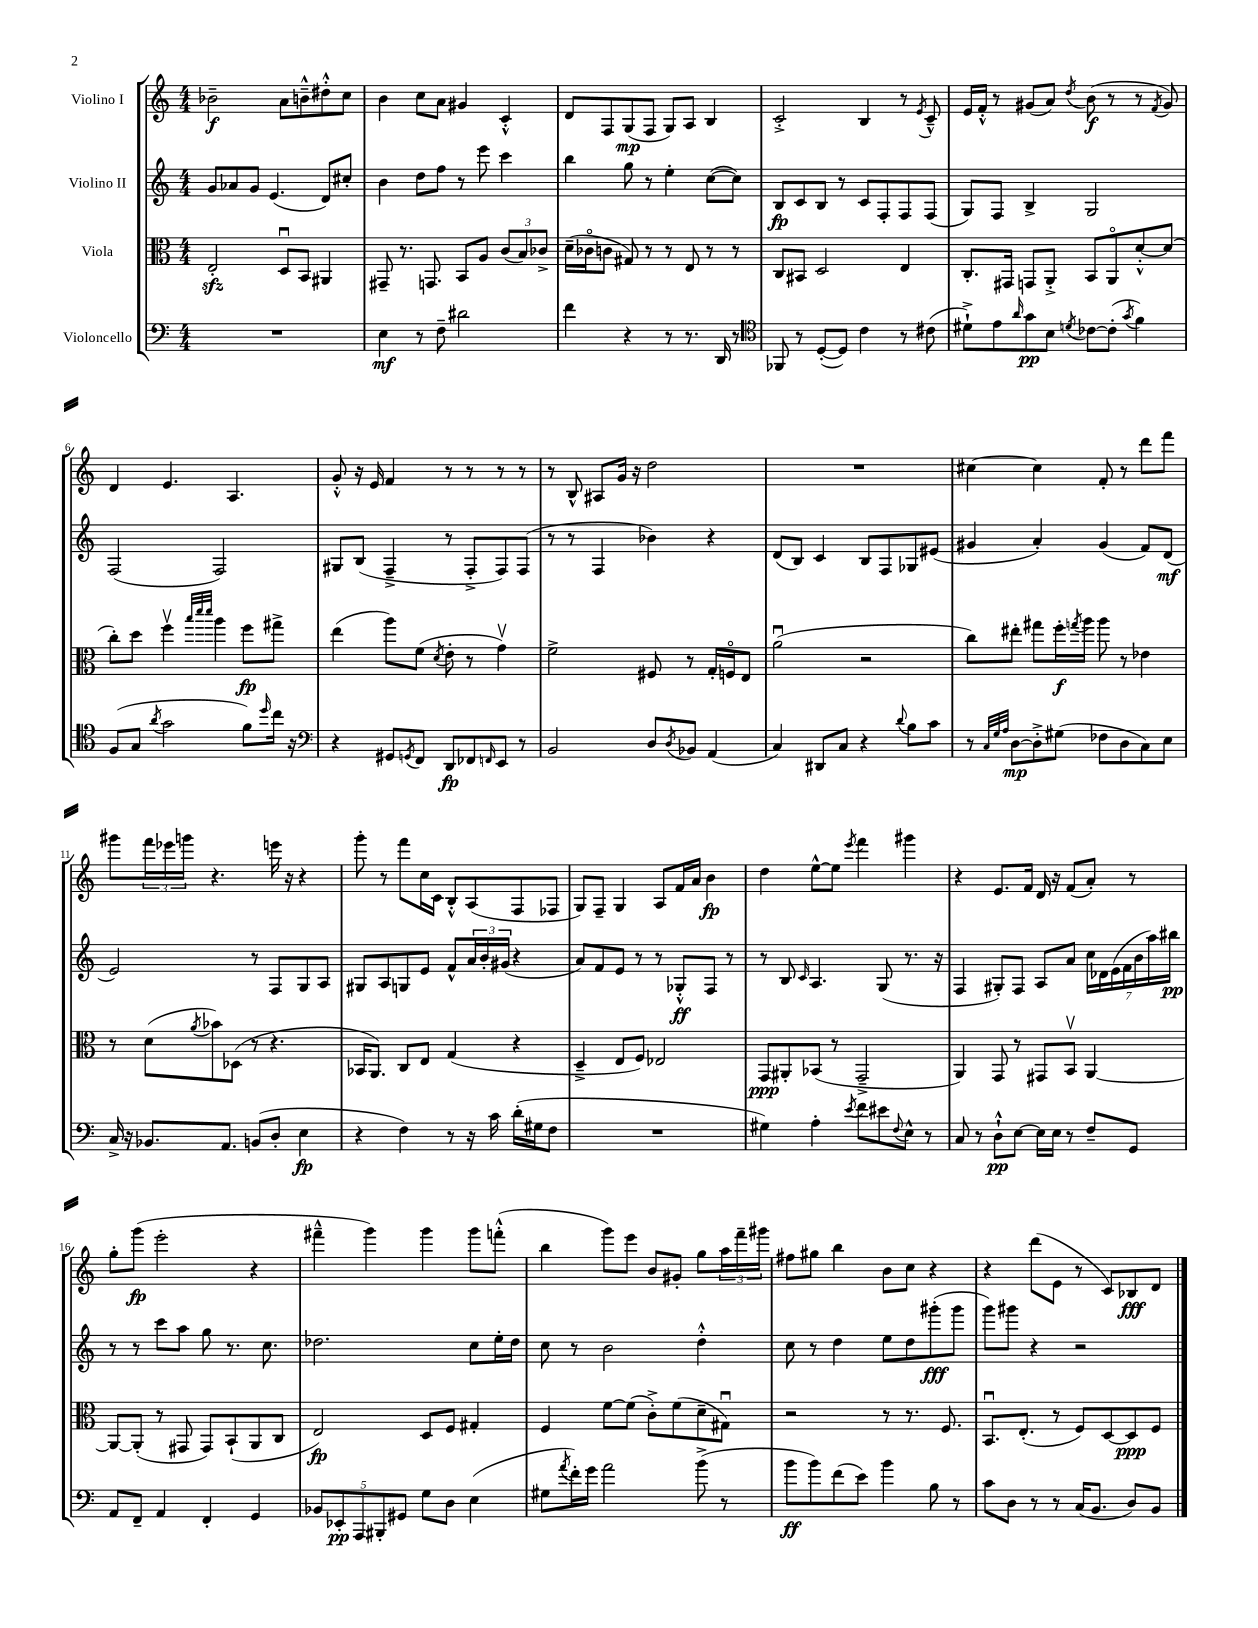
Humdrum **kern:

**kern	**kern	**kern	**kern
*staff4	*staff3	*staff2	*staff1
*clefF4	*clefC3	*clefG2	*clefG2
*k[]	*k[]	*k[]	*k[]
*M4/4	*M4/4	*M4/4	*M4/4
1r	2E'	8g	2b-~
.	.	8a-	.
.	.	8g	.
.	.	(4.e	.
.	8Du	.	8a
.	8BB	.	8b~^^
.	4AA#	8d)	8dd#'^^
.	.	8cc#'	8cc
=	=	=	=
4E	8GG#~	4b	4b
.	8.r	.	.
8r	.	8dd	8cc
.	8.GG	.	.
8F~	.	8ff	8a
2d#	8BB	8r	4g#
.	8A	8eee	.
.	(12c	4ccc	4c'^^
.	12B)	.	.
.	12c-^	.	.
=	=	=	=
4f	(16d~	4bb	8d
.	16c-o	.	.
.	8c	.	8F
4r	8G#)	8gg	(8G
.	8r	8r	8F
8r	8r	4ee'	8G)
8.r	8E	.	8A
.	8r	([8cc	4B
16DD	.	.	.
8r	8r	8cc])	.
=	=	=	=
*clefC4	*	*	*
8FF-	8C	8B	2c'^
8r	8BB#	8c	.
([8D'	2D	8B	.
8D])	.	8r	.
4c	.	8c	4B
.	.	8F'	.
8r	4E	8F	8r
.	.	.	8qe
(8c#	.	(8F	8c~^^
=	=	=	=
8d#`^)	8.C'	8G)	16e
.	.	.	16f'^^
8e	.	8F	8r
.	16GG#	.	.
16qqa	.	.	.
8g	8GG	4B^	(8g#
8B	8AA'^	.	8a)
8qd	.	.	8qdd
[8c-	8BB	2G	(8b
(8c-']	8AAo	.	8r
8qg	.	.	.
4f)	[8d'^^	.	8r
.	.	.	8qf
.	(8d]	.	8g#)
=	=	=	=
(8F	8cc')	(2F	4d
8G	8dd	.	.
8qa	.	.	.
2g	4ffv	.	4.e
.	32qqbb	.	.
.	32qqddd	.	.
.	32qqddd	.	.
.	4aa	2F)	.
.	.	.	4.A
8f)	8ff	.	.
16qqdd	.	.	.
16cc	8gg#^	.	.
16r	.	.	.
=	=	=	=
*clefF4	*	*	*
4r	(4ee	8G#	8g'^^
.	.	(8B	16r
.	.	.	16e
8GG#	8aa)	4F~^	4f
8qGG	.	.	.
8FF	(8f	.	.
.	8qd	.	.
8DD	8e'	8r	8r
8FF-	8r	8F'^	8r
16qqFF	.	.	.
8EE	4gv)	8F)	8r
8r	.	(8F	8r
=	=	=	=
2BB	2f^	8r	8r
.	.	8r	8B^^
.	.	4F	8A#
.	.	.	16g
.	.	.	16r
8D	8F#	4b-)	2dd
8qD	.	.	.
8BB-	8r	.	.
(4AA	16G'	4r	.
.	16Fo	.	.
.	8E	.	.
=	=	=	=
4C)	(2au	(8d	1r
.	.	8B)	.
8DD#	.	4c	.
8C	.	.	.
4r	2r	8B	.
.	.	8F	.
8qqd	.	.	.
8B	.	8G-	.
8c	.	(8e#	.
=	=	=	=
8r	8cc)	4g#	[4cc#
32qqC	.	.	.
32qqG	.	.	.
32qqA	.	.	.
[8D	8ee#'	.	.
8D'^]	8gg#	4a')	4cc#]
(8G#	16ff'	.	.
.	8qgg	.	.
.	16aa	.	.
8F-	8aa	(4g#	8f'
8D	8r	.	8r
8C)	4e-	8f)	8ddd
8E	.	(8d	8fff
=	=	=	=
16C^	8r	2e)	8ggg#
16r	.	.	.
8.BB-	(8d	.	24fff
.	.	.	24eee-
.	.	.	24ggg
.	8qa	.	.
.	8b-)	.	4.r
8.AA	.	.	.
.	(8D-	.	.
(8BB	8r	8r	.
8D'	4.r	8F	16eee
.	.	.	16r
4E	.	8G	4r
.	.	8A	.
=	=	=	=
4r	16BB-	8G#	8ggg'
.	8.AA)	.	.
.	.	8A	8r
4F)	8C	8G	8fff
.	8E	8e	16cc
.	.	.	16c
8r	(4G	8f^^	8B'^^
16r	.	24a	(8A
.	.	24b'	.
16c	.	.	.
.	.	(24g#	.
(16d'	4r	4r	8F
16G#	.	.	.
8F	.	.	8F-
=	=	=	=
1r	4D~^	8a)	8G)
.	.	8f	8F~
.	8E	8e	4G
.	8F)	8r	.
.	2E-	8r	8A
.	.	8G-'^^	16f
.	.	.	16a
.	.	8F	4b
.	.	8r	.
=	=	=	=
4G#)	8GG	8r	4dd
.	8AA#'	8B	.
.	.	16qqc	.
4A'	(8BB-	4.A	[8ee^^
.	8r	.	8ee]
8qe	.	.	8qeee
8f	2GG~^	.	4fff
8e#	.	(8G	.
8qqF	.	.	.
8E^^	.	8.r	4ggg#
8r	.	.	.
.	.	16r	.
=	=	=	=
8C	4AA)	4F	4r
8r	.	.	.
8D`^^	8GG	8G#')	8.e
[8E	8r	8F	.
.	.	.	16f
16E]	8GG#	8A	16d
16E	.	.	16r
8r	8BBv	8a	(8f
8F~	[4AA	28cc	8a')
.	.	28d-	.
.	.	(28e	.
.	.	28f	.
8GG	.	.	8r
.	.	28b	.
.	.	28aa)	.
.	.	28bb#	.
=	=	=	=
8AA	8AA_	8r	8gg'
8FF~	(8AA']	8r	(8ggg
4AA	8r	8ccc	2eee'
.	8GG#	8aa	.
4FF'	8GG#)	8gg	.
.	(8BB`	8.r	.
4GG	8AA	.	4r
.	.	8.cc	.
.	8C	.	.
=	=	=	=
10BB-	2E)	2.dd-	4fff#~^^
10EE-'	.	.	.
10AAA	.	.	.
.	.	.	4ggg)
10BBB#'	.	.	.
10GG#	.	.	.
8G	8D	.	4ggg
8D	8F	.	.
(4E	4G#'	8cc	8ggg
.	.	16ee'	(8fff'^^
.	.	16dd-	.
=	=	=	=
8G#	4F	8cc	4bb
8qa	.	.	.
16f')	.	8r	.
16g	.	.	.
2a	[8f	2b	8ggg)
.	(8f]	.	8eee
.	8c'^)	.	8b
.	(8f	.	8g#'
(8b^	8d~	4dd'^^	8gg
8r	8G#u)	.	24aa
.	.	.	24fff~
.	.	.	24ggg#
=	=	=	=
8b	2r	8cc	8ff#
8b)	.	8r	8gg#
(8f	.	4dd	4bb
8e)	.	.	.
4b	8r	8ee	8b
.	8.r	8dd	8cc
8B	.	(8ggg#'	4r
.	8.F	.	.
8r	.	8ggg#	.
=	=	=	=
8c	8.BBu	8ggg)	4r
8D	.	8ggg#	.
.	(8.E'	.	.
8r	.	4r	(8ddd
8r	8r	.	8e
(16C	8F)	2r	8r
8.BB	.	.	.
.	[8D	.	8c)
8D)	8D]	.	8B-
8BB	8F	.	8d
==	==	==	==
*-	*-	*-	*-
